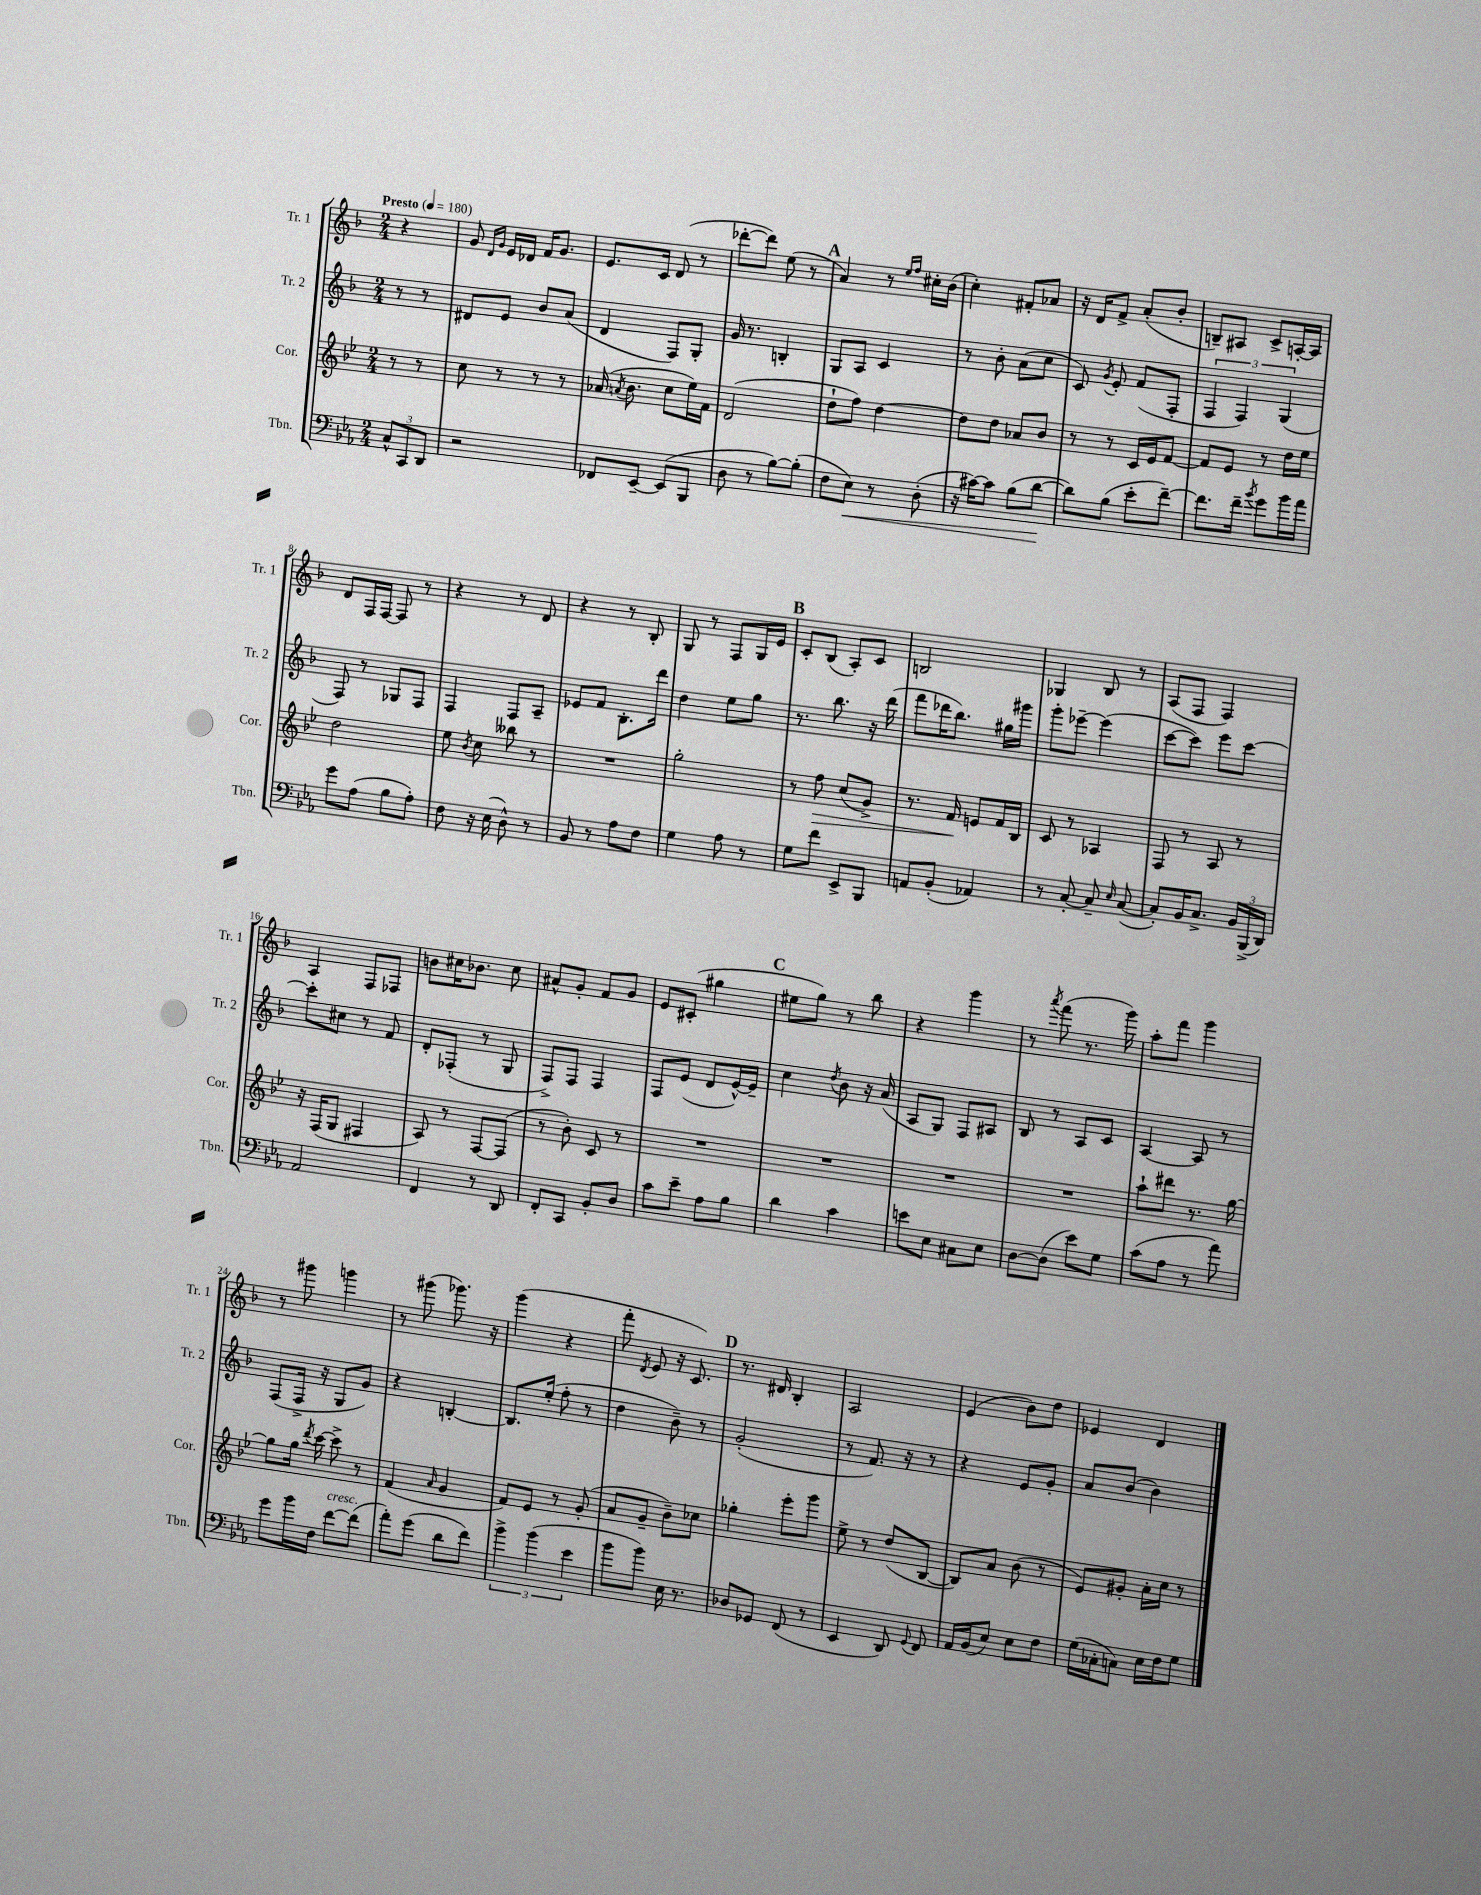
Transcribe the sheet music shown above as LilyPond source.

<<
\new StaffGroup <<
\new Staff = "s0" \with { instrumentName = "Tr. 1" shortInstrumentName = "Tr. 1" } {
    \clef treble \key f \major \numericTimeSignature \time 2/4 \partial 4 \tempo "Presto" 4 = 180
    \autoBeamOff r4 |
    g'8 \grace { d'16[ g'16] } e'16[ des'16] f'16[ g'8.] |
    e'8.[ c'16] d'8( r8 |
    des'''8[~-. des'''8]) e''8( r8 |
    \mark \markup { \bold "A" } a'4) r8 \grace { e''16[ f''16] } cis''16[-. bes'16]( |
    c''4-.) fis'8[-. aes'8] |
    r16 d'16[ f'8]-> a'8[-.( bes'8]-. |
    b8[--) ais8] c'8[-> a16~-. a16] |
    d'8[ f16 f16]~ f8 r8 |
    r4 r8 d'8 |
    r4 r8 bes8-. |
    g8 r8 f8[ g16 e'16] |
    \mark \markup { \bold "B" } c'8[-. bes8]( a8[-.) c'8] |
    b2 |
    ges4 bes8 r8 |
    a8[( f8] f4) |
    a4 f8[ fes8] |
    b'8[ cis''16 bes'8.] cis''8 |
    ais'8[-^ g'8]-. f'8[ g'8] |
    e'8[ cis'8]-.( gis''4 |
    \mark \markup { \bold "C" } eis''8[ g''8]) r8 bes''8 |
    r4 g'''4 |
    r8 \acciaccatura { a'''8 } f'''8( r8. g'''16) |
    a''8[-. f'''8] g'''4 |
    r8 gis'''8 g'''4 |
    r8 gis'''8( ges'''8.) r16 |
    g'''4( r4 |
    f'''8-. \acciaccatura { d'8 } e'8 r16 c'8.) |
    \mark \markup { \bold "D" } r8. dis'16 bes4-. |
    a2 |
    e'4( bes'8[) d''8] |
    ees'4 d'4 \bar "|." |
}
\new Staff = "s1" \with { instrumentName = "Tr. 2" shortInstrumentName = "Tr. 2" } {
    \clef treble \key f \major \numericTimeSignature \time 2/4 \partial 4
    \autoBeamOff r8 r8 |
    dis'8[ e'8] bes'8[ a'8]( |
    d'4 f8[) g8]-. |
    g'16 r8. b4-. |
    \mark \markup { \bold "A" } g8[ a8] c'4 |
    r8 bes'8-. a'8[( c''8] |
    c'8) \acciaccatura { g'8 } e'8-. f'8[( f8]-. |
    \tuplet 3/2 { f4 f4) g4( } |
    f8) r8 ges8[ f8] |
    f4 f8[ a8]-- |
    ees'8[ f'8] bes8.[-. d'''16] |
    d''4 e''8[ g''8] |
    \mark \markup { \bold "B" } r8. bes''8. r16 d'''16( |
    f'''8[ des'''16 bes''8.]) gis''16[ gis'''16] |
    g'''8[-. ees'''8]~-- ees'''4( |
    c'''8[~ c'''8]) e'''8[ c'''8]~ |
    c'''8[-. cis''8] r8 f'8 |
    d'8[-. fes8]-.( r8 g8 |
    f8[->) f8] f4 |
    f8[ e'8]( d'8[ e'16~-^) e'16]-- |
    \mark \markup { \bold "C" } c''4 \acciaccatura { d''8 } bes'8 r16 a'16( |
    a8[ g8]) f8[ ais8] |
    bes8 r8 a8[ c'8] |
    a4~ a8 r8 |
    f8[( f16]-> r16 g8[ g'8]) |
    r4 b4~-. |
    b8.[ e''16]-.( f''8-. r8 |
    d''4 bes'8--) r8 |
    \mark \markup { \bold "D" } g'2-.( |
    r8 f'8.) r16 r8 |
    r4 e'8[ g'8]-. |
    a'8[ bes'8]( bes'4) \bar "|." |
}
\new Staff = "s2" \with { instrumentName = "Cor." shortInstrumentName = "Cor." } {
    \clef treble \key bes \major \numericTimeSignature \time 2/4 \partial 4
    \autoBeamOff r8 r8 |
    c''8 r8 r8 r8 |
    aes'16( \acciaccatura { a'8 } bes'8. c''8[ ees''16) f'16] |
    d'2( |
    \mark \markup { \bold "A" } d''8[-! f''8]) d''4~ |
    d''8[ d''8] aes'8[ bes'8] |
    r8 r8 c'16[ ees'16 f'8]~ |
    f'8[ ees'8] r8 d''16[ ees''16] |
    d''2 |
    ees''8 \acciaccatura { bes'8 } c''8 beses''8 r8 |
    R2 |
    g''2-. |
    \mark \markup { \bold "B" } r8 f''8\> c''8[( g'8]->) |
    r8. f'16\! e'8[ f'16 bes16] |
    c'8 r8 aes4 |
    f8 r8 a8 r8 |
    r16 f16[( g8] fis4 |
    a8) r8 f8[~ f8]( |
    r8 bes'8-.) c'8 r8 |
    R2 |
    \mark \markup { \bold "C" } R2 |
    R2 |
    R2 |
    a''8[-! dis'''8] r8. g''16~ |
    g''8[ g''16] \acciaccatura { d'''8 } c'''16~ c'''8-> r8 |
    f'4( \grace { a'16 } g'4 |
    f'8[) ees'8] r8 g'8-.( |
    a'8[ g'8]-- bes'8[--) ces''8] |
    \mark \markup { \bold "D" } ges''4-. ees'''8[-. g'''8] |
    ees''8-> r8 d''8[( bes8]~ |
    bes8[) a'8] bes'8( r8 |
    ees'8[) gis'8]-. a'16[-. c''16] r8 \bar "|." |
}
\new Staff = "s3" \with { instrumentName = "Tbn." shortInstrumentName = "Tbn." } {
    \clef bass \key ees \major \numericTimeSignature \time 2/4 \partial 4
    \autoBeamOff \tuplet 3/2 { c8[-^ c,8 d,8] } |
    r2 |
    fes,8[ ees,8]~-- ees,8[( bes,,8] |
    d8 r8 bes8[~) bes8]-.( |
    \mark \markup { \bold "A" } f8[ ees8]\<) r8 d8-.( |
    r16 cis'16[~) cis'8] bes8[( d'8]~\! |
    d'8[) bes8]( ees'8[-. f'8]~--) |
    f'8.[ f'16]-- \acciaccatura { bes'8 } g'8[ bes'16 aes'16] |
    g'8[ aes8]( bes8[ aes8]-.) |
    f8 r16 ees16( d8-^) r8 |
    bes,8 r8 aes8[ f8] |
    g4 aes8 r8 |
    \mark \markup { \bold "B" } g8[ f'8] ees,8[-> bes,,8] |
    a,8[ bes,8]-.( aes,4) |
    r8 c8~-. c8-- \grace { ees16 } c8~( |
    c8[-.) bes,16 c8.]-> \tuplet 3/2 { bes,16[ bes,,16->( d,16]) } |
    aes,2 |
    f,4 r8 d,8 |
    f,8[-. c,8] bes,8[-. d8] |
    c'8[ ees'8]-- aes8[ bes8] |
    \mark \markup { \bold "C" } d'4 c'4 |
    e'8[ ees8] cis8[ ees8] |
    d8[~ d8]( ees'8[) g8] |
    c'8[( aes8] r8 aes'8) |
    g'8[ bes'16 f16] f'8[~^\markup { \italic "cresc." } f'8]( |
    aes'8[-.) g'8]( d'8[ f'8]) |
    \tuplet 3/2 { bes'4-> bes'4( ees'4 } |
    bes'8[ bes'8]) ees16 r8. |
    \mark \markup { \bold "D" } des8[ ges,8] f,8( r8 |
    ees,4 d,8) \appoggiatura { g,8 } f,8 |
    aes,16[ bes,16( ees8]) ees8[ f8] |
    g16[( ces16-. c8]) ees16[ f16 g8] \bar "|." |
}
>>
>>
